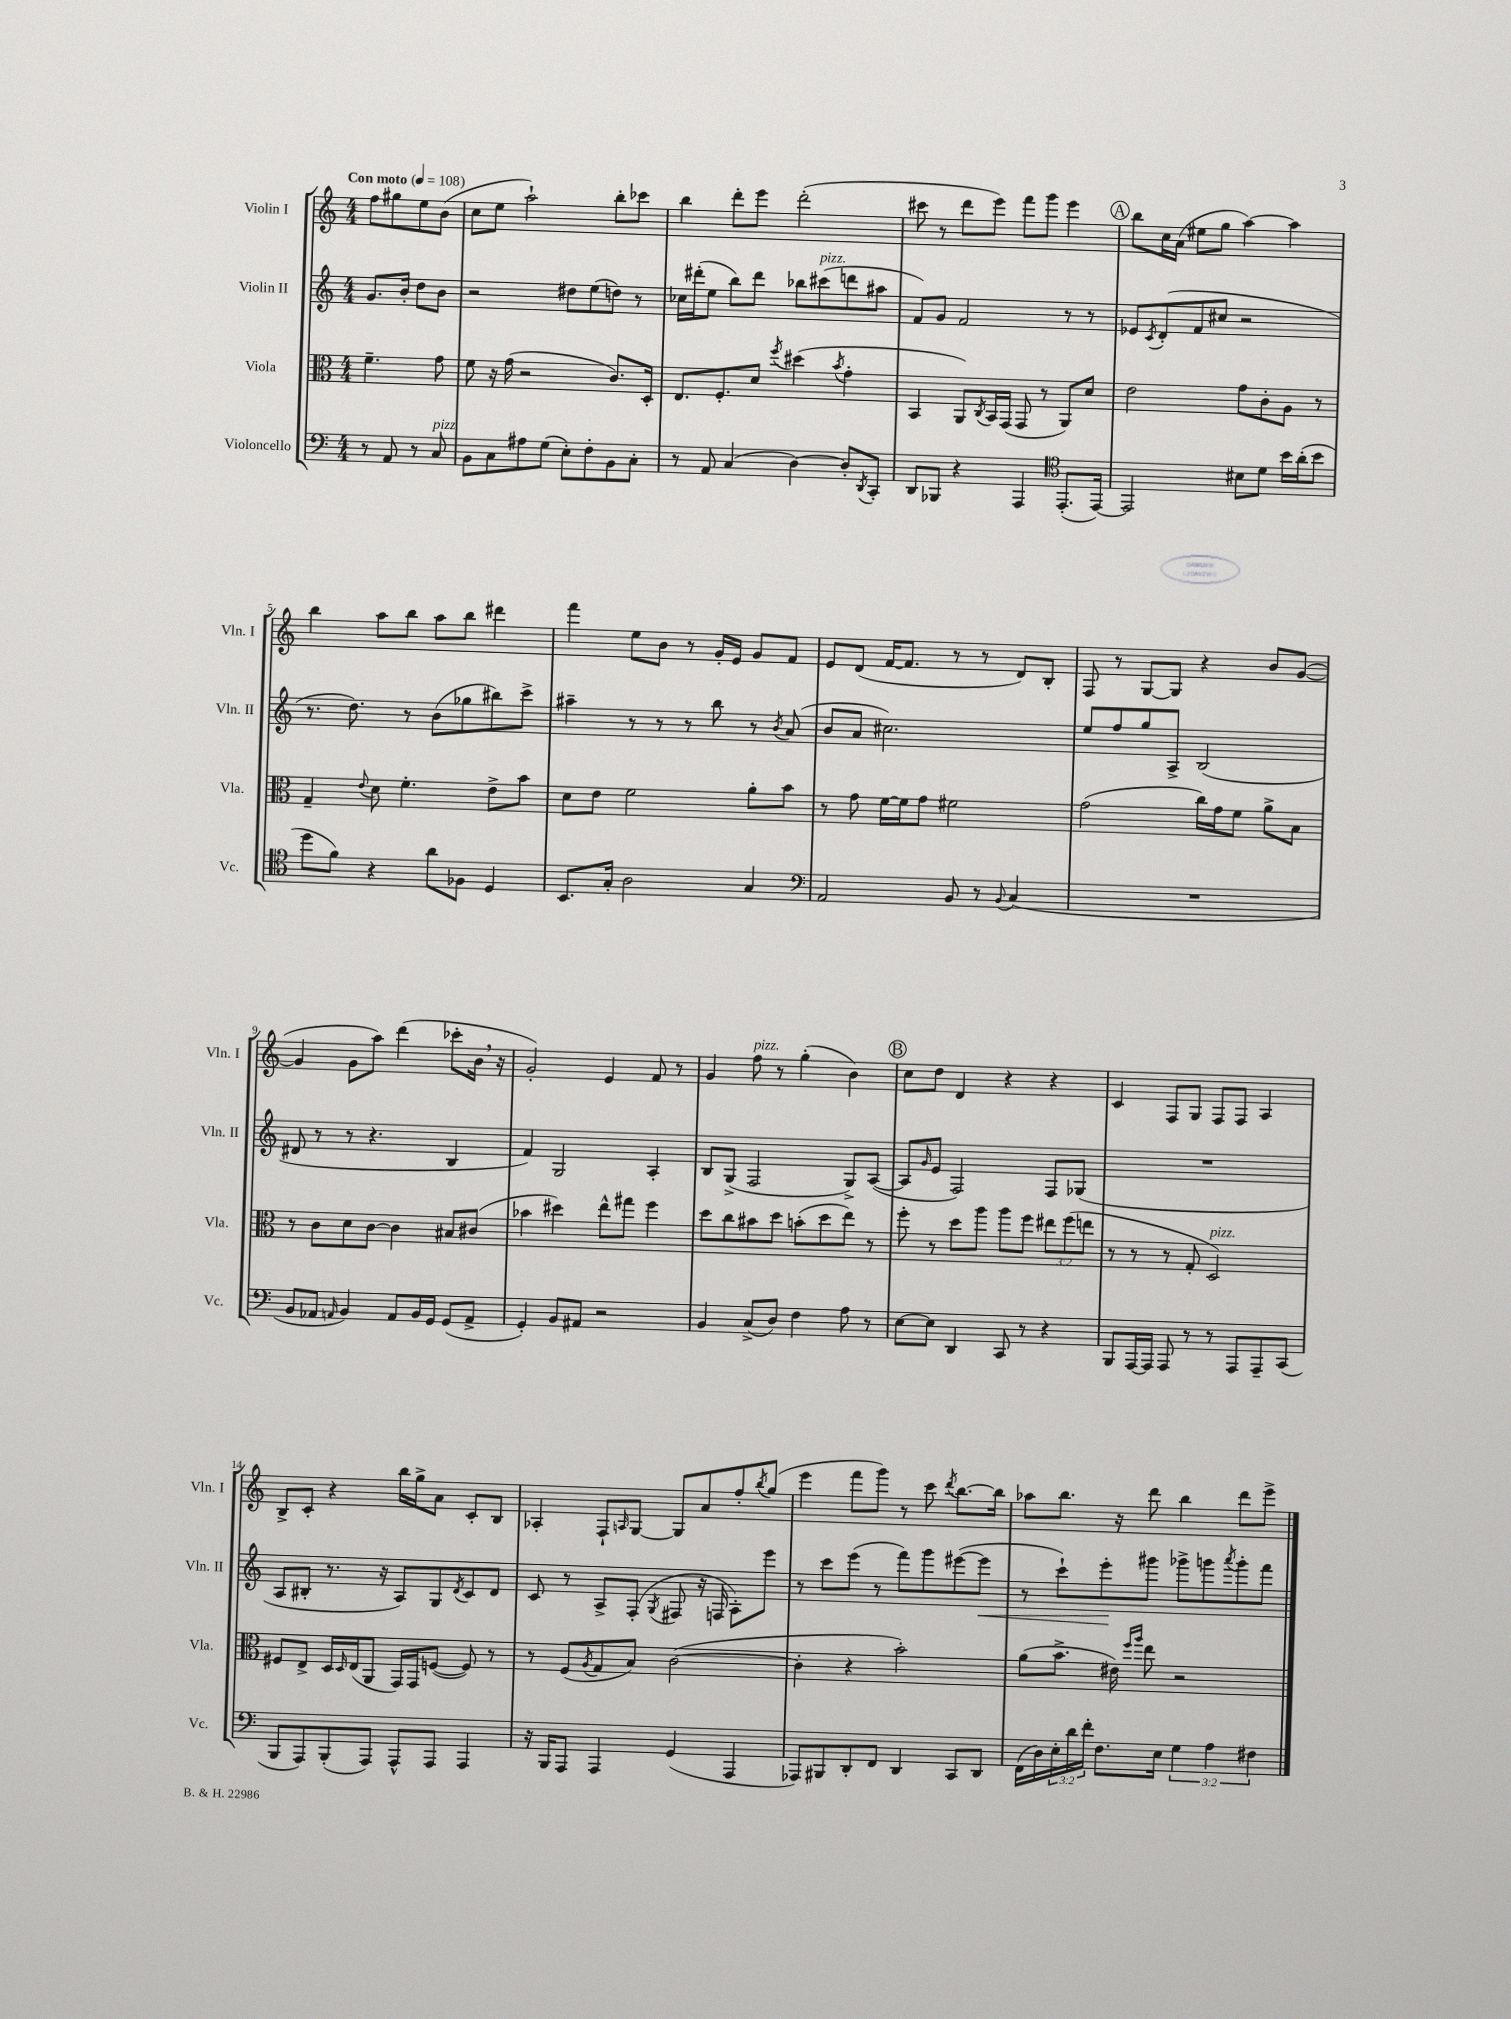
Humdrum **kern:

**kern	**kern	**kern	**kern
*staff4	*staff3	*staff2	*staff1
*clefF4	*clefC3	*clefG2	*clefG2
*k[]	*k[]	*k[]	*k[]
*M4/4	*M4/4	*M4/4	*M4/4
*MM108	*MM108	*MM108	*MM108
8r	4.f~	8.g	8ff
8AA	.	.	8gg#
.	.	16b'	.
8r	.	8dd	8ee
8C	8g	8b	(8b
=	=	=	=
8BB	8f	2r	8cc
8C	16r	.	8ee
.	(16g	.	.
8A#	2r	.	2aa`)
(8G	.	.	.
8E')	.	8dd#	.
8F'	.	(8ee	.
8BB	8.c)	8dd)	8bb'
8C'	.	8r	8ccc-
.	16D'	.	.
=	=	=	=
8r	8.E	16cc-	4bb
.	.	(16ddd#'	.
8AA	.	8ee	.
.	8.F'	.	.
(4C	.	8bb)	8ddd'
.	8d	8ddd#	8eee
.	8qff	.	.
[4D)	(4dd#	8bb-	(2ddd'
.	.	(8ccc#	.
.	8qb	.	.
8D']	4g'	8ddd	.
8qDD	.	.	.
8CC'	.	8aa#	.
=	=	=	=
8DD	4BB	8f)	8ccc#
8BBB-	.	8g	8r
4r	8AA)	2f	8ddd
.	8qC	.	.
.	16BB	.	8eee)
.	(16GG	.	.
4AAA	8GG	.	8fff
.	8r	.	8ggg
*clefC4	*	*	*
(8.EE'	8AA)	8r	4eee
.	8d	8r	.
[16EE)	.	.	.
=	=	=	=
2EE]	2e	8e-	8bb
.	.	8qc	.
.	.	(8d'	16cc
.	.	.	(16a
.	.	8f	8ee#
.	.	8cc#	8gg
8B#	8g	2r	[4aa)
8d	8c'	.	.
16b	8A	.	4aa]
(16a'	.	.	.
8b	8r	.	.
=	=	=	=
8dd	4G~	8.r	4bb
8f)	.	.	.
.	.	8.dd)	.
.	8qqe	.	.
4r	8d	.	8aa
.	4.f'	8r	8bb
8a	.	(8b	8aa
8F-	.	8gg-	8bb
4D	8e^	8bb#)	4ddd#
.	8b	8ccc^	.
=	=	=	=
8.BB	8d	4aa#~	4fff
.	8e	.	.
16G'	.	.	.
2A	2f	8r	8ee
.	.	8r	8b
.	.	8r	8r
.	.	8bb	16g'
.	.	.	16e
4G	8a'	8r	8g
.	.	8qb	.
.	8b	(8a	8f
=	=	=	=
*clefF4	*	*	*
2AA	8r	8b	8e
.	8g	8a	(8d
.	[16f	2.cc#)	[16f
.	16f]	.	8.f]
.	8g	.	.
8BB	2f#	.	8r
8r	.	.	8r
8qqBB	.	.	.
(4C	.	.	8d)
.	.	.	8B'
=	=	=	=
1r	(2g	8ee	8F
.	.	8ff	8r
.	.	8gg	[8G
.	.	8A^	8G]
.	16cc)	(2B	4r
.	16g	.	.
.	8f	.	.
.	8a^	.	8b
.	8B	.	([8g
=	=	=	=
8BB	8r	8d#	4g]
8AA-	8c	8r	.
16qqAA	.	.	.
4BB)	8d	8r	8g
.	[8c	4.r	8aa)
8AA	4c]	.	(4ddd
16BB	.	.	.
16GG	.	.	.
(8GG	8B#	4B	8ccc-'
8AA^	(8c#	.	16b
.	.	.	16r
=	=	=	=
4GG')	4b-	4f)	2g')
8BB	4dd#)	2G	.
8AA#	.	.	.
2r	8ee^^	.	4e
.	8gg#	.	.
.	4ff	4A'	8f
.	.	.	8r
=	=	=	=
4BB	8dd	8B	4g
.	8cc	(8G^	.
(8C^	8b#	2F	8ff
8D)	8dd	.	8r
4F	(8b'	.	(4gg'
.	8dd	.	.
8A	8ee)	8G^)	4b)
8r	8r	([8A	.
=	=	=	=
[8E	8ff'	8A]	8cc
.	.	16qqg	.
8E]	8r	8e	8dd
4DD	8dd	2F)	4d
.	8aa	.	.
8CC	8aa	.	4r
8r	8ff	.	.
4r	12ee#	8F	4r
.	(12ff	.	.
.	.	(8G-	.
.	12ee	.	.
=	=	=	=
8BBB	8r	1r	4c
[16AAA	8r	.	.
16AAA]	.	.	.
8AAA	8r	.	8F
8r	8G'	.	8G
8r	2D)	.	8F
8AAA	.	.	8F
8AAA~	.	.	4A
(8CC	.	.	.
=	=	=	=
8BBB	8F#	8A	8B^
8AAA)	8E^	8B#'	8c'
(8BBB'	16D	8.r	4r
.	16qqD	.	.
.	(16E	.	.
8AAA)	8AA	.	.
.	.	16r	.
8AAA^^	16GG)	8A)	16bb
.	16GG	.	16gg^
8AAA	([8F	8G	8a
.	.	8qd	.
4AAA	8F])	8c	8c'
.	8r	8d	8B
=	=	=	=
16r	8r	8c	4A-'
16BBB	.	.	.
8AAA	(8F	8r	.
.	8qA	.	.
4AAA	8G	8A^	8F`
.	.	.	16qqA
.	8B)	(8F'	[8G
.	.	8qG	.
(4GG	([2c	8F#	8G]
.	.	16r	8a
.	.	16F	.
4AAA	.	8A')	8ff'
.	.	.	8qbb
.	.	8eee	(8gg
=	=	=	=
8AAA-)	4c']	8r	4eee
8BBB#	.	8ccc	.
8DD'	4r	(8eee	8fff
8FF	.	8r	8ggg)
4DD	2b')	8fff)	8r
.	.	8ggg	8ccc
.	.	.	8qddd
8CC	.	([8eee#	[8.bb
8DD	.	8eee#]	.
.	.	.	16bb]
=	=	=	=
(16FF	(8a	8r	8aa-
16D)	.	.	.
24E'	8.b^	8ccc`)	8.bb
24d	.	.	.
24f'	.	.	.
8.F	.	8eee'	.
.	16e#)	.	16r
.	16qqff	.	.
.	16qqaa	.	.
.	8ee	8ggg#	8ddd
16E	.	.	.
6G	2r	8ggg-^	4bb
.	.	8ggg	.
6A	.	.	.
.	.	8qaaa	.
.	.	8ggg'	8ddd
6F#	.	.	.
.	.	8fff	8eee^
==	==	==	==
*-	*-	*-	*-
